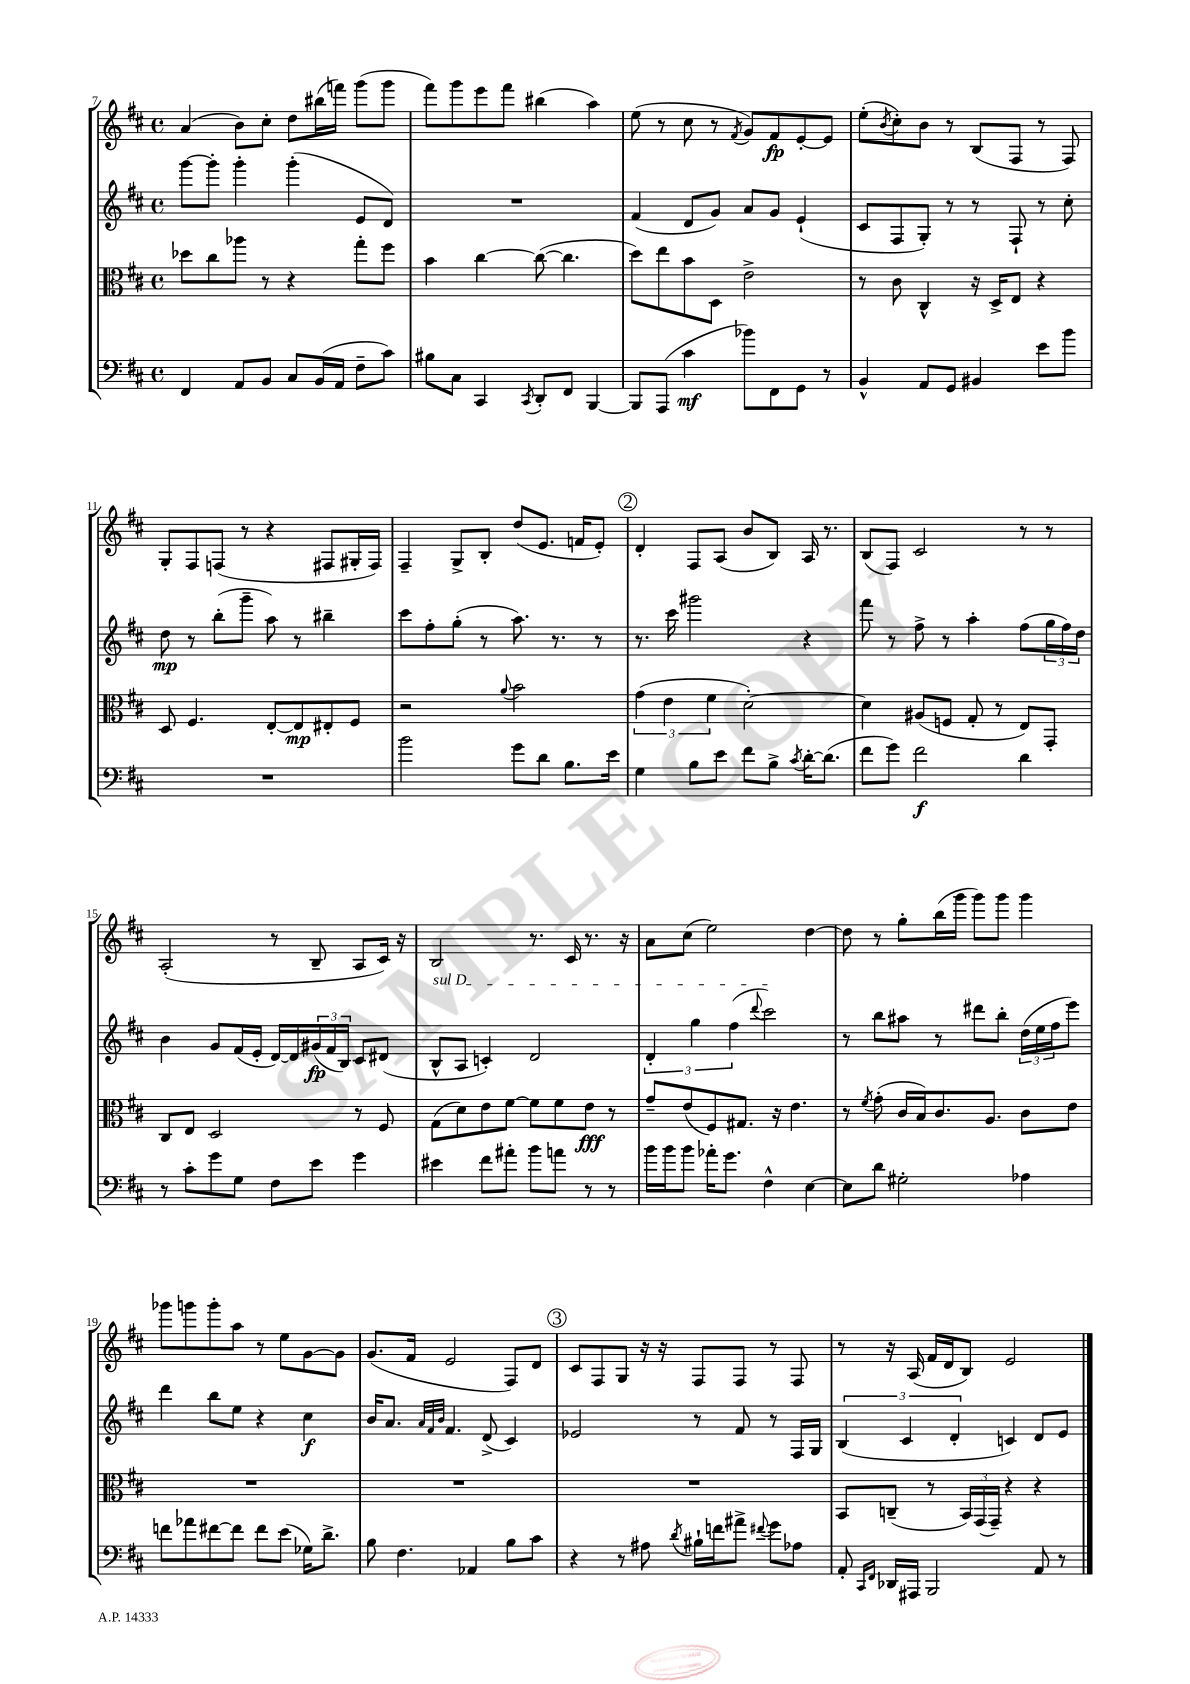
<<
\new StaffGroup <<
\new Staff = "s0" {
    \clef treble \key d \major \defaultTimeSignature \time 4/4
    a'4( b'8) cis''8-. d''8 bis''16( f'''16) g'''8( g'''8 |
    fis'''8) g'''8 e'''8 fis'''8 bis''4( a''4) |
    e''8( r8 cis''8 r8 \acciaccatura { fis'8 } g'8) fis'8\fp e'8~-. e'8 |
    e''8-.( \acciaccatura { b'8 } cis''8-.) b'8 r8 b8( fis8 r8 fis8) |
    g8-. fis8 f8( r8 r4 fis8 gis16-. fis16) |
    fis4-- g8-> b8-. d''8( e'8. f'16 e'8-.) |
    \mark \markup { \circle "2" } d'4-. fis8 a8( b'8 b8) a16 r8. |
    b8( fis8) cis'2 r8 r8 |
    a2-.( r8 b8-- a8 cis'16) r16 |
    b2 r8. cis'16 r8. r16 |
    a'8 cis''8( e''2) d''4~ |
    d''8 r8 g''8-. b''16( g'''16 g'''8) g'''8 g'''4 |
    ges'''8 g'''8 g'''8-. a''8 r8 e''8 g'8~ g'8 |
    g'8.( fis'16 e'2 fis8) d'8 |
    \mark \markup { \circle "3" } cis'8 fis8 g8 r16 r16 fis8 fis8 r8 fis8 |
    r8 r16 a16( fis'16 d'16 b8) e'2 \bar "|." |
}
\new Staff = "s1" {
    \clef treble \key d \major \defaultTimeSignature \time 4/4
    g'''8~ g'''8-. g'''4-. g'''4-.( e'8 d'8) |
    R1 |
    fis'4( d'8 g'8) a'8 g'8 e'4-!( |
    cis'8 fis8 g8-.) r8 r8 fis8-! r8 cis''8-. |
    d''8\mp r8 b''8-.( g'''8-- a''8) r8 bis''4-- |
    cis'''8 fis''8-. g''8-.( r8 a''8.) r8. r8 |
    \mark \markup { \circle "2" } r8. cis'''16 gis'''2 r4 |
    fis'''8 r8 fis''8-> r8 a''4-. fis''8( \tuplet 3/2 { g''16 fis''16) d''16 } |
    b'4 g'8 fis'16( e'16-. d'16~) d'16 \tuplet 3/2 { gis'16\fp( fis'16 b16) } cis'8 dis'8( |
    \once \override TextSpanner.bound-details.left.text = \markup { \italic "sul D" } b8-^\startTextSpan a8 c'4-.) d'2 |
    \tuplet 3/2 { d'4-. g''4 fis''4( } \appoggiatura { d'''8 } cis'''2\stopTextSpan) |
    r8 b''8 ais''8 r8 dis'''8 b''8-. \tuplet 3/2 { d''16( e''16 fis''16 } e'''8) |
    d'''4 b''8 e''8 r4 cis''4\f |
    b'16 a'8. \grace { a'32 fis'32 b'32 } fis'4. d'8->( cis'4) |
    \mark \markup { \circle "3" } ees'2 r8 fis'8 r8 fis16 g16 |
    \tuplet 3/2 { b4( cis'4 d'4-. } c'4) d'8 e'8 \bar "|." |
}
\new Staff = "s2" {
    \clef alto \key d \major \defaultTimeSignature \time 4/4
    des''8 cis''8 aes''8 r8 r4 g''8-. fis''8 |
    b'4 cis''4~ cis''8~( cis''4. |
    d''8) e''8 b'8 d8 e'2-> |
    r8 cis'8 cis4-^ r16 d16-> e8 r4 |
    d8 fis4. e8~-. e8\mp eis8-. fis8 |
    r2 \appoggiatura { a'8 } b'2 |
    \mark \markup { \circle "2" } \tuplet 3/2 { g'4( e'4 fis'4 } d'2~-.) |
    d'4 ais8( f8 g8-. r8 e8) g,8-. |
    cis8 e8 d2 r8 fis8 |
    g8( d'8) e'8 fis'8~ fis'8 fis'8 e'8\fff r8 |
    g'8-- e'8( fis8) gis8. r16 e'4. |
    r8 \acciaccatura { fis'8 } g'8-.( cis'16 b16) cis'8. a8. cis'8 e'8 |
    R1 |
    R1 |
    \mark \markup { \circle "3" } R1 |
    b,8 c8--( r8 \tuplet 3/2 { b,16) g,16( g,16--) } r4 r4 \bar "|." |
}
\new Staff = "s3" {
    \clef bass \key d \major \defaultTimeSignature \time 4/4
    fis,4 a,8 b,8 cis8 b,16( a,16 fis8-- cis'8) |
    bis8 cis8 cis,4 \acciaccatura { cis,8 } d,8-. fis,8 b,,4~ |
    b,,8 a,,8( cis'4\mf bes'8) fis,8 g,8 r8 |
    b,4-^ a,8 g,8 bis,4 e'8 b'8 |
    R1 |
    b'2 g'8 d'8 b8. e'16 |
    \mark \markup { \circle "2" } g4 b8 e'8 fis'8 b8-> \acciaccatura { cis'8 } d'16~-. d'8.( |
    fis'8 g'8) fis'2\f d'4 |
    r8 cis'8-. g'8 g8 fis8 e'8 g'4 |
    eis'4 fis'8 ais'8-. b'8 a'8 r8 r8 |
    b'16 b'16 b'8 aes'16-. g'8. fis4-^ e4~ |
    e8 d'8 gis2-. aes4 |
    f'8 aes'8 fis'8~ fis'8 fis'8 e'8( ges16) d'8.-> |
    b8 fis4. aes,4 b8 cis'8 |
    \mark \markup { \circle "3" } r4 r8 ais8 \acciaccatura { d'8 } bis16-! f'16 ais'8-> \appoggiatura { fis'8 } g'8 aes8 |
    a,8-. \grace { cis,16 fis,16 } des,16 ais,,16 b,,2 a,8 r8 \bar "|." |
}
>>
>>
\layout { \context { \Score currentBarNumber = #7 } }
